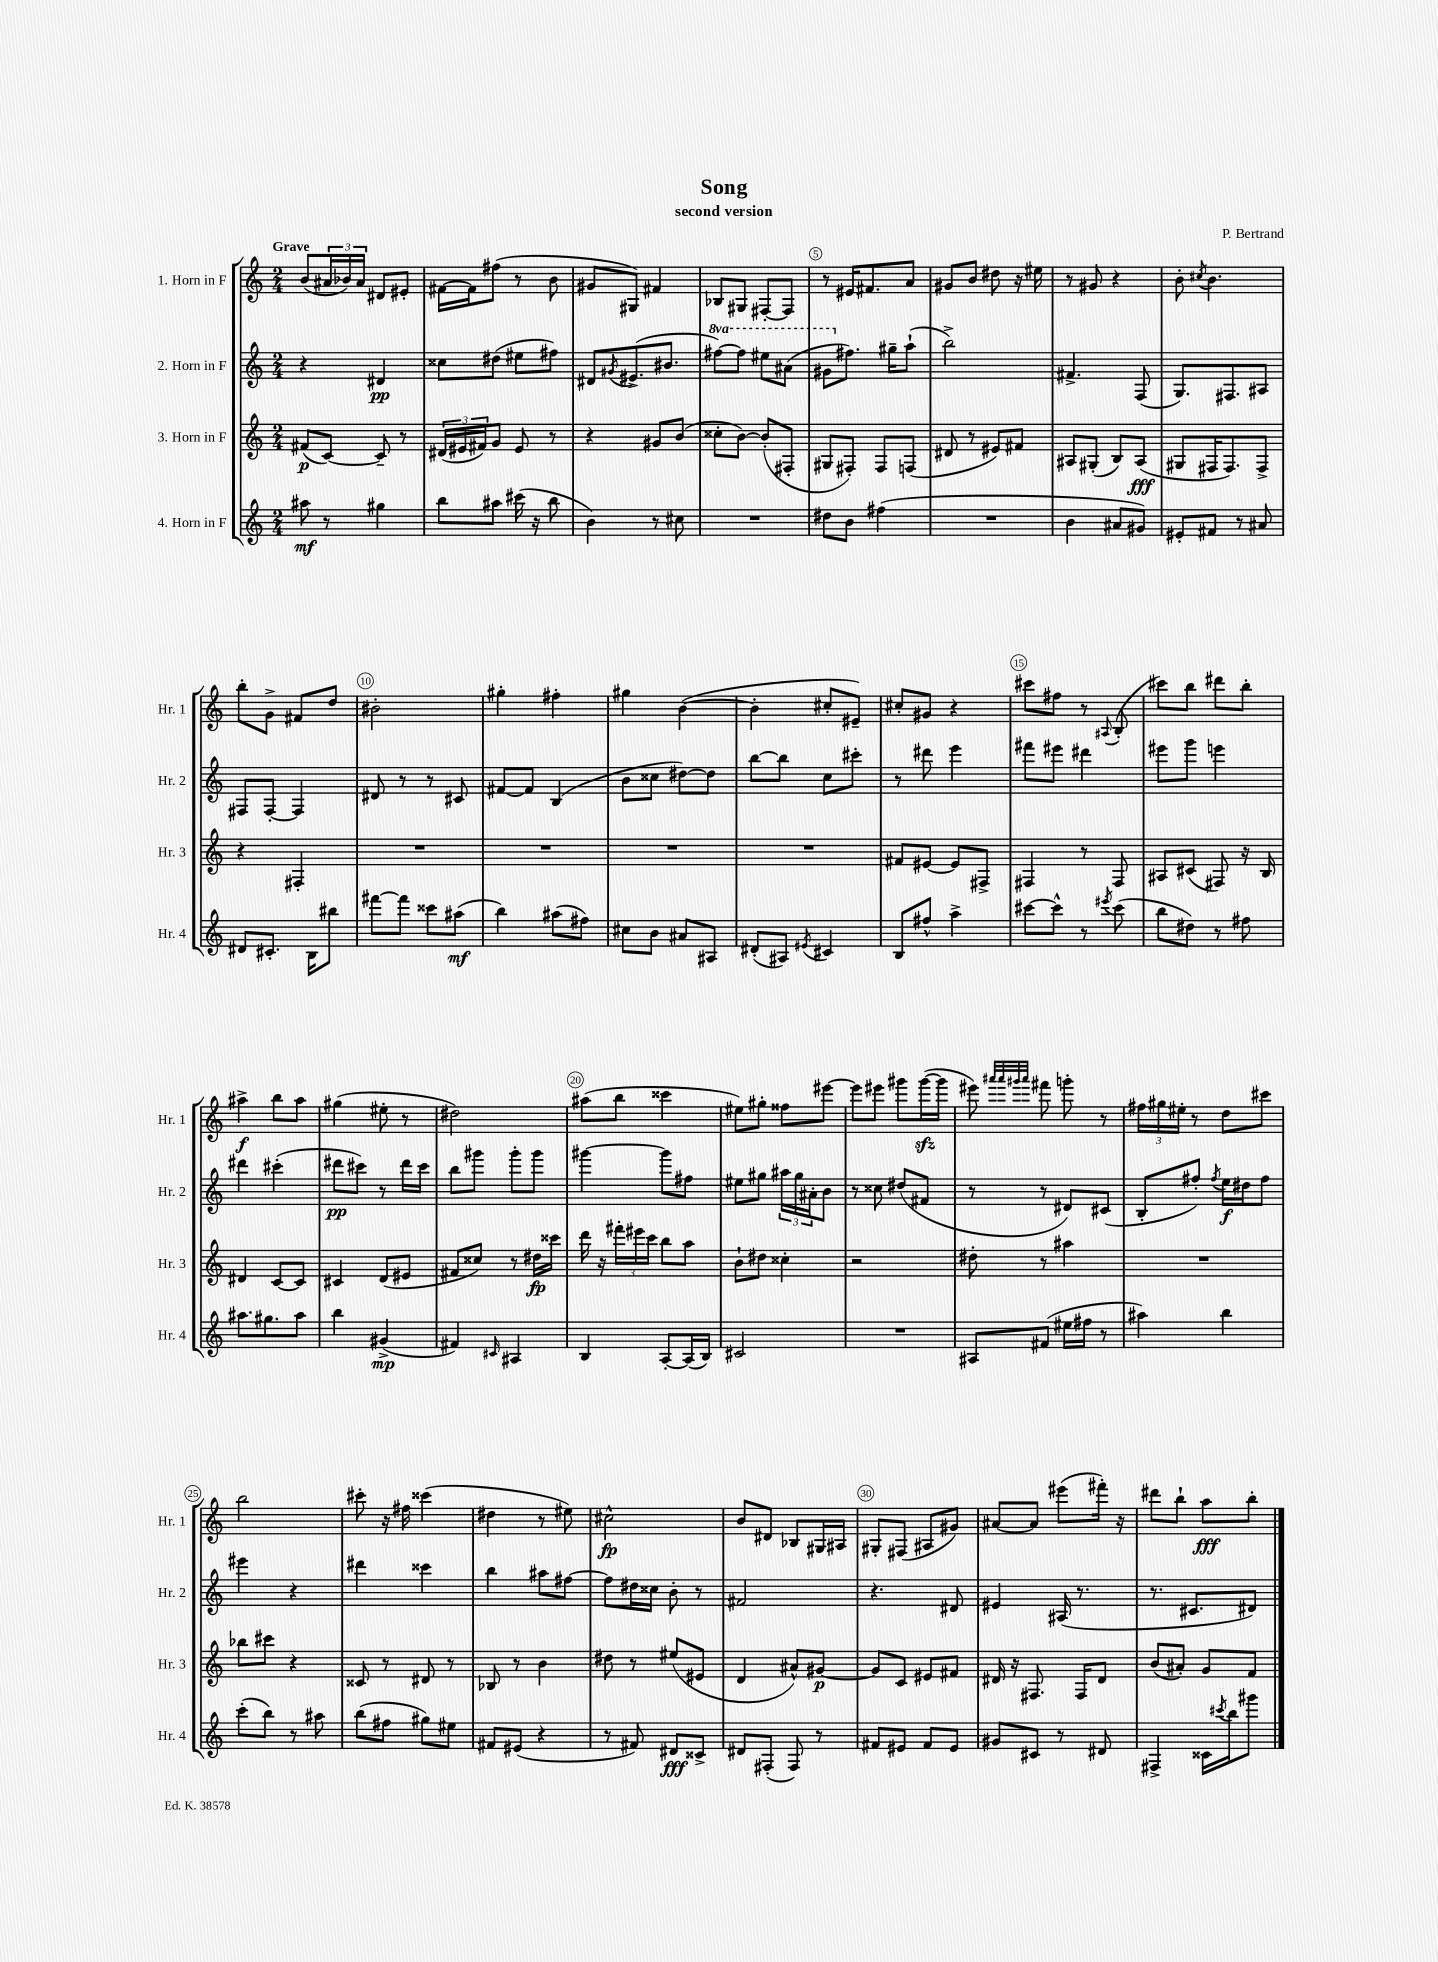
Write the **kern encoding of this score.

**kern	**dynam	**kern	**dynam	**kern	**dynam	**kern	**dynam
*part4	*part4	*part3	*part3	*part2	*part2	*part1	*part1
*staff4	*staff4	*staff3	*staff3	*staff2	*staff2	*staff1	*staff1
*I"4. Horn in F	*	*I"3. Horn in F	*	*I"2. Horn in F	*	*I"1. Horn in F	*
*I'Hr. 4	*	*I'Hr. 3	*	*I'Hr. 2	*	*I'Hr. 1	*
*clefG2	*	*clefG2	*	*clefG2	*	*clefG2	*
*k[]	*	*k[]	*	*k[]	*	*k[]	*
*M2/4	*	*M2/4	*	*M2/4	*	*M2/4	*
=1	=1	=1	=1	=1	=1	=1	=1
!	!	!	!	!	!	!LO:TX:a:B:t=Grave	!
8aa#X\	mf	(8f#X/L	p	4r	.	(8b/L	.
8r	.	[8c/J)	.	.	.	24a#X/L	.
.	.	.	.	.	.	24b-X/)	.
.	.	.	.	.	.	24a#/JJ	.
4gg#X\	.	8c~/]	.	4d#X/	pp	8d#X/L	.
.	.	8r	.	.	.	8e#X'/J	.
=2	=2	=2	=2	=2	=2	=2	=2
8bb\L	.	(24d#X/LL	.	8cc##X\L	.	[16f#X\LL	.
.	.	24e#X/	.	.	.	.	.
.	.	.	.	.	.	16f#\J]	.
.	.	24f#X/J)	.	.	.	.	.
8aa#X\J	.	8g/J	.	(8dd#X\J	.	(8ff#X\J	.
(16ccc#X\	.	8e#/	.	8ee#X\L	.	8r	.
16r	.	.	.	.	.	.	.
8bb\	.	8r	.	8ff#X\J)	.	8b\	.
=3	=3	=3	=3	=3	=3	=3	=3
4b\)	.	4r	.	8d#X/L	.	8g#X/L	.
.	.	.	.	8qg#X/	.	.	.
.	.	.	.	(8.e#X^/	.	8G#X/J)	.
8r	.	8g#X/L	.	.	.	4f#X/	.
.	.	.	.	8.b#X/J	.	.	.
8cc#X\	.	(8b/J	.	.	.	.	.
=4	=4	=4	=4	=4	=4	=4	=4
*	*	*	*	*8va	*	*	*
2r	.	8cc##X'\L	.	[8fff#X\L)	.	8B-X/L	.
.	.	[8b\J)	.	8fff#\J]	.	8G#X/J	.
.	.	(8b'/L]	.	8eee#X\L	.	[8F#X'/L	.
.	.	8F#X'/J	.	(8aa#X\J	.	8F#/J]	.
=5	=5	=5	=5	=5	=5	=5	=5
8dd#X\L	.	8G#X/L	.	8gg#X\L	.	8r	.
*	*	*	*	*X8va	*	*	*
8b\J	.	8F#X'/J)	.	8.ff#X\J)	.	16e#X/KL	.
.	.	.	.	.	.	8.f#X/	.
(4ff#X\	.	8F#/L	.	.	.	.	.
.	.	.	.	16gg#X~\KL	.	.	.
.	.	(8Fn/J	.	(8aa`\J	.	8a/J	.
=6	=6	=6	=6	=6	=6	=6	=6
2r	.	8d#X/	.	2bb^\)	.	8g#X/L	.
.	.	8r	.	.	.	8b/J	.
.	.	8e#X/L)	.	.	.	8dd#X\	.
.	.	8f#X/J	.	.	.	16r	.
.	.	.	.	.	.	16ee#X\	.
=7	=7	=7	=7	=7	=7	=7	=7
4b\	.	8A#X/L	.	4.f#X^/	.	8r	.
.	.	(8G#X'/J	.	.	.	8g#X/	.
8a#X/L	.	8B/L)	.	.	.	4r	.
8g#X/J)	.	(8A#/J	fff	(8F/	.	.	.
=8	=8	=8	=8	=8	=8	=8	=8
8e#X'/L	.	8G#X/L	.	8.G/L)	.	8b'\	.
.	.	.	.	.	.	8qcc#X/	.
8f#X/J	.	16F#X/K	.	.	.	4.b\	.
.	.	8.F#/)	.	8.F#X/	.	.	.
8r	.	.	.	.	.	.	.
8a#X/	.	8F#^/J	.	8A#X/J	.	.	.
!!LO:LB:g=z
=9	=9	=9	=9	=9	=9	=9	=9
8d#X/L	.	4r	.	8F#X/L	.	8bb'\L	.
8.c#X'/J	.	.	.	[8F#'/J	.	8g^\J	.
.	.	4F#X'/	.	4F#/]	.	8f#X/L	.
16B\KL	.	.	.	.	.	.	.
8bb#X\J	.	.	.	.	.	8dd/J	.
=10	=10	=10	=10	=10	=10	=10	=10
[8fff#X\L	.	2r	.	8d#X/	.	2b#X'\	.
8fff#\J]	.	.	.	8r	.	.	.
8ccc##X\L	.	.	.	8r	.	.	.
(8aa#X\J	mf	.	.	8c#X/	.	.	.
=11	=11	=11	=11	=11	=11	=11	=11
4bb\)	.	2r	.	[8f#X/L	.	4gg#X'\	.
.	.	.	.	8f#/J]	.	.	.
(8aa#X\L	.	.	.	(4B/	.	4ff#X'\	.
8ff#X\J)	.	.	.	.	.	.	.
=12	=12	=12	=12	=12	=12	=12	=12
8cc#X\L	.	2r	.	8b\L	.	4gg#X\	.
8b\J	.	.	.	8cc##X\J	.	.	.
8a#X/L	.	.	.	[8dd#X\L)	.	([4b\	.
8A#X/J	.	.	.	8dd#\J]	.	.	.
=13	=13	=13	=13	=13	=13	=13	=13
(8d#X'/L	.	2r	.	[8bb\L	.	4b'\]	.
8A#X/J)	.	.	.	8bb\J]	.	.	.
8qe#X/	.	.	.	.	.	.	.
4c#X/	.	.	.	8cc\L	.	8cc#X'/L	.
.	.	.	.	8ccc#X'\J	.	8e#X~/J)	.
=14	=14	=14	=14	=14	=14	=14	=14
8B/L	.	8f#X/L	.	8r	.	8cc#X'/L	.
8ff#X^^/J	.	[8e#X/J	.	8ddd#X\	.	8g#X/J	.
4aa^\	.	8e#/L]	.	4eee\	.	4r	.
.	.	8F#X^/J	.	.	.	.	.
=15	=15	=15	=15	=15	=15	=15	=15
[8ccc#X\L	.	4F#X/	.	8fff#X\L	.	8ccc#X\L	.
8ccc#^^\J]	.	.	.	8eee#X\J	.	8ff#X\J	.
8r	.	8r	.	4ddd#X\	.	8r	.
8qeee#X/	.	.	.	.	.	8qqA#X/	.
(8ccc#\	.	8F#/	.	.	.	(8B'/	.
=16	=16	=16	=16	=16	=16	=16	=16
8bb\L	.	8A#X/L	.	8eee#X\L	.	8ccc#X\L)	.
8dd#X\J)	.	(8c#X/J	.	8ggg\J	.	8bb\J	.
8r	.	8F#X/)	.	4eeen\	.	8ddd#X\L	.
8ff#X\	.	16r	.	.	.	8bb'\J	.
.	.	16B/	.	.	.	.	.
!!LO:LB:g=z
=17	=17	=17	=17	=17	=17	=17	=17
8.aa#X\L	.	4d#X/	.	4ddd#X\	.	4aa#X^\	f
8.gg#X\	.	.	.	.	.	.	.
.	.	[8c/L	.	(4ccc#X'\	.	8bb\L	.
8aa#\J	.	8c/J]	.	.	.	8aa#\J	.
=18	=18	=18	=18	=18	=18	=18	=18
4bb\	.	4c#X/	.	8ddd#X\L	pp	(4gg#X\	.
.	.	.	.	8ccc#X\J)	.	.	.
(4g#X^/	mp	(8d/L	.	8r	.	8ee#X'\	.
.	.	8e#X/J	.	16ddd#\LL	.	8r	.
.	.	.	.	16ccc#\JJ	.	.	.
=19	=19	=19	=19	=19	=19	=19	=19
4f#X/)	.	8f#X/L	.	8bb\L	.	2dd#X\)	.
.	.	8cc##X/J)	.	8ggg#X\J	.	.	.
16qqc#X/	.	.	.	.	.	.	.
4A#X/	.	8r	.	8ggg#'\L	.	.	.
.	.	16dd#X\LL	fp	8ggg#\J	.	.	.
.	.	16ccc##X\JJ	.	.	.	.	.
=20	=20	=20	=20	=20	=20	=20	=20
4B/	.	16ddd\	.	[4ggg#X\	.	(8aa#X\L	.
.	.	16r	.	.	.	.	.
.	.	24fff#X'\LL	.	.	.	8bb\J	.
.	.	24eee#X\	.	.	.	.	.
.	.	24ccc\JJ	.	.	.	.	.
[8A'/L	.	8bb\L	.	8ggg#\L]	.	4ccc##X\	.
(16A/L]	.	8aa\J	.	8ff#X\J	.	.	.
16B/JJ)	.	.	.	.	.	.	.
=21	=21	=21	=21	=21	=21	=21	=21
2c#X/	.	8b`\L	.	8ee#X\L	.	8ee#X\L)	.
.	.	8dd#X\J	.	8gg#X\J	.	8gg#X'\J	.
.	.	4cc##X'\	.	24aa#X\LL	.	8ff##X\L	.
.	.	.	.	24gg#\	.	.	.
.	.	.	.	24a#X'\J	.	.	.
.	.	.	.	8b\J	.	[8eee#X\J	.
=22	=22	=22	=22	=22	=22	=22	=22
2r	.	2r	.	8r	.	8eee#\L]	.
.	.	.	.	8cc##X\	.	8eee#X\J	.
.	.	.	.	(8dd#X/L	.	8ggg#X\L	.
.	.	.	.	8f#X/J	.	([16ggg#zz\L	.
.	.	.	.	.	.	16ggg#\JJ]	.
=23	=23	=23	=23	=23	=23	=23	=23
8A#X/L	.	8dd#X'\	.	8r	.	8eee#X\)	.
.	.	.	.	.	.	32qqaaa#X/LLL	.
.	.	.	.	.	.	32qqaaa#/	.
.	.	.	.	.	.	32qqggg#X/	.
.	.	.	.	.	.	32qqaaa#/JJJ	.
(8f#X/J	.	8r	.	8r	.	8fff#X\	.
16ee#X\LL	.	4aa#X\	.	8d#X/L)	.	8gggn'\	.
16ff#X\JJ	.	.	.	.	.	.	.
8r	.	.	.	(8c#X/J	.	8r	.
=24	=24	=24	=24	=24	=24	=24	=24
4aa#X\)	.	2r	.	8B'/L	.	24ff#X\LL	.
.	.	.	.	.	.	24gg#X\	.
.	.	.	.	.	.	24ee#X'\JJ	.
.	.	.	.	8ff#X'/J)	.	8r	.
.	.	.	.	8qff#/	.	.	.
4bb\	.	.	.	16ee\LL	f	8dd\L	.
.	.	.	.	16dd#X\J	.	.	.
.	.	.	.	8ff#\J	.	8ccc#X\J	.
!!LO:LB:g=z
=25	=25	=25	=25	=25	=25	=25	=25
(8ccc'\L	.	8bb-X\L	.	4eee#X\	.	2bb\	.
8bb\J)	.	8ccc#X\J	.	.	.	.	.
8r	.	4r	.	4r	.	.	.
8aa#X\	.	.	.	.	.	.	.
=26	=26	=26	=26	=26	=26	=26	=26
(8bb\L	.	8c##X/	.	4ddd#X\	.	8ccc#X'\	.
8ff#X\J	.	8r	.	.	.	16r	.
.	.	.	.	.	.	16ff#X\	.
8gg#X\L)	.	8d#X/	.	4ccc##X\	.	(4ccc##X\	.
8ee#X\J	.	8r	.	.	.	.	.
=27	=27	=27	=27	=27	=27	=27	=27
8f#X/L	.	8B-X/	.	4bb\	.	4dd#X\	.
(8e#X/J	.	8r	.	.	.	.	.
4r	.	4b\	.	8aa#X\L	.	8r	.
.	.	.	.	[8ff#X\J	.	8ee#X\)	.
=28	=28	=28	=28	=28	=28	=28	=28
8r	.	8dd#X\	.	8ff#\L]	.	2cc#X^^\	fp
8f#X/)	.	8r	.	16dd#X\L	.	.	.
.	.	.	.	16cc##X\JJ	.	.	.
8d#X/L	fff	(8ee#X/L	.	8b'\	.	.	.
8c##X^/J	.	8e#X/J	.	8r	.	.	.
=29	=29	=29	=29	=29	=29	=29	=29
8d#X/L	.	4d/	.	2f#X/	.	8b/L	.
(8F#X'/J	.	.	.	.	.	8d#X/J	.
8F#/)	.	8a#X^^/L)	.	.	.	8B-X/L	.
8r	.	[8g#X/J	p	.	.	16G#X/L	.
.	.	.	.	.	.	16A#X/JJ	.
=30	=30	=30	=30	=30	=30	=30	=30
8f#X/L	.	8g#/L]	.	4.r	.	8G#X'/L	.
8e#X/J	.	8c/J	.	.	.	(8F#X/J	.
8f#/L	.	8e#X/L	.	.	.	8A#X/L	.
8e#/J	.	8f#X/J	.	8d#X/	.	8g#X/J)	.
=31	=31	=31	=31	=31	=31	=31	=31
8g#X/L	.	16d#X/	.	4e#X/	.	[8a#X/L	.
.	.	16r	.	.	.	.	.
8c#X/J	.	8.F#X/	.	.	.	8a#/J]	.
8r	.	.	.	(16A#X/	.	(8eee#X\L	.
.	.	16F#/KL	.	8.r	.	.	.
8d#X/	.	8d#/J	.	.	.	16fff#X'\Jk)	.
.	.	.	.	.	.	16r	.
=32	=32	=32	=32	=32	=32	=32	=32
4F#X^/	.	(8b/L	.	8.r	.	8ddd#X\L	.
.	.	8a#X'/J)	.	.	.	8bb`\J	.
.	.	.	.	8.c#X/L	.	.	.
16c##X\LL	.	8g/L	.	.	.	8aa\L	fff
8qccc#X/	.	.	.	.	.	.	.
16bb\J	.	.	.	.	.	.	.
8ggg#X\J	.	8f/J	.	8d#X/J)	.	8bb'\J	.
==	==	==	==	==	==	==	==
*-	*-	*-	*-	*-	*-	*-	*-
